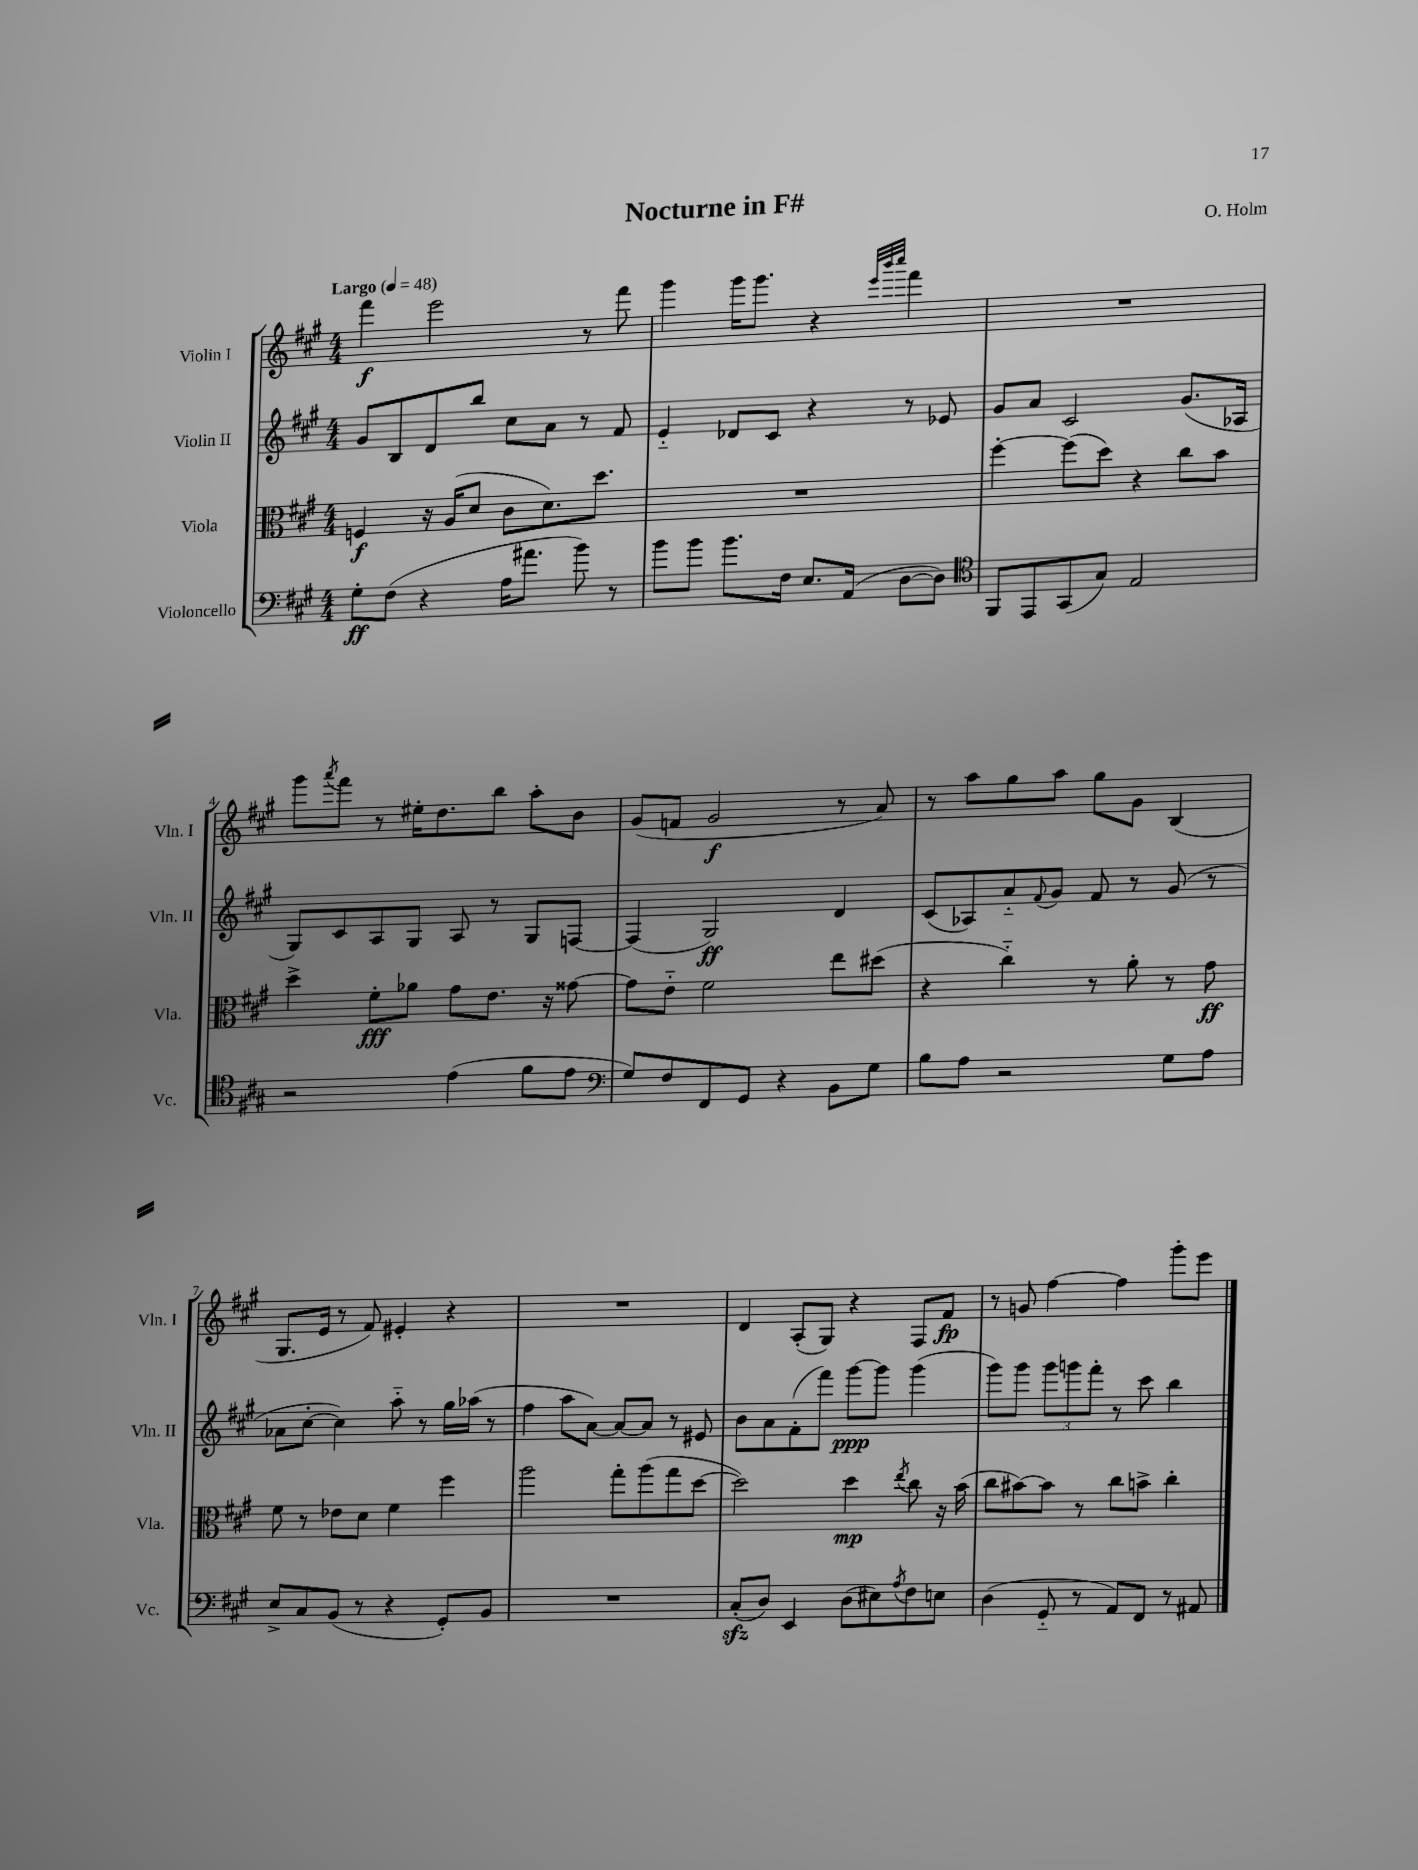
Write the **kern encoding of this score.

**kern	**kern	**kern	**kern
*staff4	*staff3	*staff2	*staff1
*clefF4	*clefC3	*clefG2	*clefG2
*k[f#c#g#]	*k[f#c#g#]	*k[f#c#g#]	*k[f#c#g#]
*M4/4	*M4/4	*M4/4	*M4/4
*MM48	*MM48	*MM48	*MM48
8G#'	4F	8g#	4fff#
(8F#	.	8B	.
4r	16r	8d	2eee
.	(16A	.	.
.	8d	8bb	.
16A	8c#	8cc#	.
8.a#	.	.	.
.	8.d)	8a	.
8b)	.	8r	8r
.	8.dd	.	.
8r	.	8f#	8fff#
=	=	=	=
8b	1r	4e'~	4ggg#
8b	.	.	.
8.b	.	8d-	16ggg#
.	.	.	8.ggg#
.	.	8c#	.
16F#	.	.	.
8.E	.	4r	4r
(16AA	.	.	.
.	.	.	32qqeee
.	.	.	32qqbbb
.	.	.	32qqcccc#
[8D	.	8r	4fff#
8D])	.	8e-	.
=	=	=	=
*clefC4	*	*	*
8FF#	[4ff#'	8g#	1r
8EE	.	8a	.
(8GG#	(8ff#]	2c#	.
8G#)	8dd)	.	.
2E	4r	.	.
.	8cc#	(8.g#	.
.	8b	.	.
.	.	16A-	.
=	=	=	=
2r	4dd^	8G#)	8ggg#
.	.	.	8qaaa
.	.	8c#	8fff#
.	8f#'	8A	8r
.	8a-	8G#	16ee#'
.	.	.	8.dd
(4e	8g#	8A	.
.	8.e	8r	8bb
8f#	.	8G#	8aa'
.	16r	.	.
8e	[8g##	[8F	8b
=	=	=	=
*clefF4	*	*	*
8G#)	8g##]	(4F]	(8g#
8F#	8e'~	.	8f
8FF#	2f#	2G#)	2g#
8GG#	.	.	.
4r	.	.	.
8BB	8ee	4d	8r
8G#	(8dd#	.	8a)
=	=	=	=
8B	4r	(8c#	8r
8A	.	8A-)	8aa
2r	4cc#'~)	8a'~	8gg#
.	.	8qqf#	.
.	.	8g#	8aa
.	8r	8f#	8gg#
.	8a'	8r	8g#
8G#	8r	(8g#	(4B
8A	8g#	8r	.
=	=	=	=
8E^	8f#	8a-	8.G#
8C#	8r	[8cc#'	.
.	.	.	16e
(8BB	8e-	4cc#])	8r
8r	8d	.	8f#)
4r	4f#	8aa'~	4e#'
.	.	8r	.
8GG#')	4ff#	16gg#	4r
.	.	(16aa-	.
8BB	.	8r	.
=	=	=	=
1r	2aa	4ff#	1r
.	.	8aa	.
.	.	[8a)	.
.	8gg#'	8a_	.
.	(8aa	8a]	.
.	8gg#	8r	.
.	[8dd	8e#	.
=	=	=	=
(8C#'	2dd])	8b	4d
8D)	.	8a	.
4EE	.	(8f#'	(8A'
.	.	8fff#)	8G#)
(8D	4dd	[8ggg#	4r
8E#)	.	8ggg#]	.
8qA	8qee	.	.
8F#	8cc#	(4ggg#	8F#
8E	16r	.	8f#
.	(16b	.	.
=	=	=	=
(4D	8cc#	8ggg#)	8r
.	[8b#)	8ggg#	8g
8GG#'~	8b#]	12ggg#	[4ff#
.	.	12ggg	.
8r	8r	.	.
.	.	12fff#'	.
8AA)	8cc#	8r	4ff#]
8FF#	8b^	8ccc#	.
8r	4cc#'	4bb	8ggg#'
8AA#	.	.	8eee
==	==	==	==
*-	*-	*-	*-
